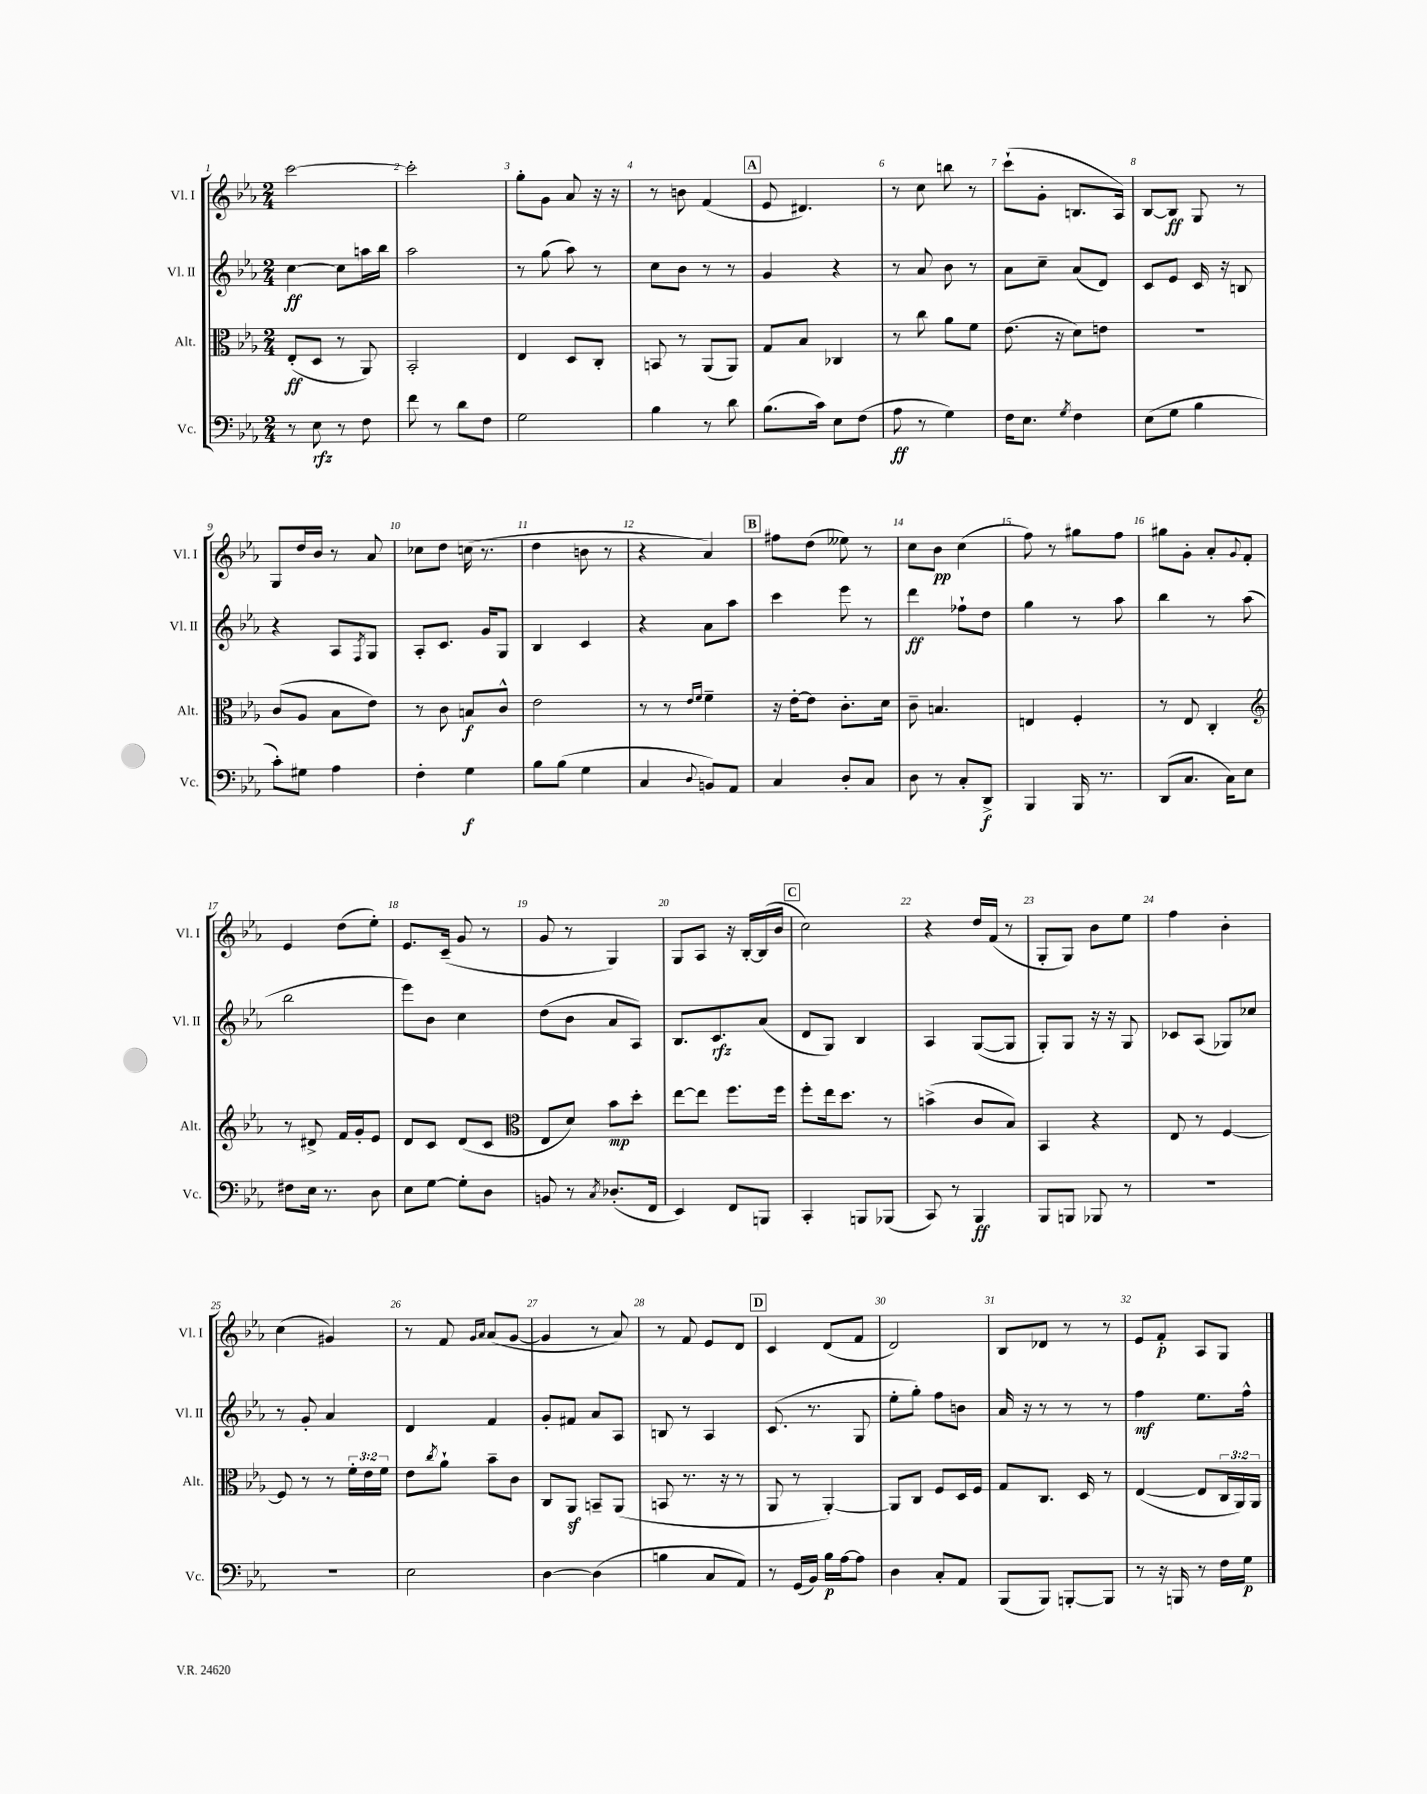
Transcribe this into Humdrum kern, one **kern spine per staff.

**kern	**dynam	**kern	**dynam	**kern	**dynam	**kern	**dynam
*part4	*part4	*part3	*part3	*part2	*part2	*part1	*part1
*staff4	*staff4	*staff3	*staff3	*staff2	*staff2	*staff1	*staff1
*I"Vc.	*	*I"Alt.	*	*I"Vl. II	*	*I"Vl. I	*
*I'Vc.	*	*I'Alt.	*	*I'Vl. II	*	*I'Vl. I	*
*clefF4	*	*clefC3	*	*clefG2	*	*clefG2	*
*k[b-e-a-]	*	*k[b-e-a-]	*	*k[b-e-a-]	*	*k[b-e-a-]	*
*M2/4	*	*M2/4	*	*M2/4	*	*M2/4	*
=1	=1	=1	=1	=1	=1	=1	=1
8r	.	(8E-'/L	ff	[4cc\	ff	[2ccc\	.
8E-\	rfz	8D/J	.	.	.	.	.
8r	.	8r	.	8cc\L]	.	.	.
8F\	.	8AA-/)	.	16aan\L	.	.	.
.	.	.	.	16bb-\JJ	.	.	.
=2	=2	=2	=2	=2	=2	=2	=2
8f\	.	2BB-'/	.	2aa-\	.	2ccc'\]	.
8r	.	.	.	.	.	.	.
8d\L	.	.	.	.	.	.	.
8F\J	.	.	.	.	.	.	.
=3	=3	=3	=3	=3	=3	=3	=3
2G\	.	4E-/	.	8r	.	8gg'\L	.
.	.	.	.	(8gg\	.	8g\J	.
.	.	8D/L	.	8aa-\)	.	8a-/	.
.	.	8C'/J	.	8r	.	16r	.
.	.	.	.	.	.	16r	.
=4	=4	=4	=4	=4	=4	=4	=4
4B-\	.	8BBn/	.	8cc\L	.	8r	.
.	.	8r	.	8b-\J	.	8bn\	.
8r	.	(8AA-/L	.	8r	.	(4f/	.
8d\	.	8AA-/J)	.	8r	.	.	.
!!LO:REH:place=s1:t=A
=5	=5	=5	=5	=5	=5	=5	=5
(8.B-\L	.	8G/L	.	4g/	.	8e-/	.
.	.	8B-/J	.	.	.	4.d#X/)	.
16c\Jk)	.	.	.	.	.	.	.
8E-\L	.	4C-X/	.	4r	.	.	.
(8F\J	.	.	.	.	.	.	.
=6	=6	=6	=6	=6	=6	=6	=6
8A-\	ff	8r	.	8r	.	8r	.
8r	.	8cc\	.	8a-/	.	8cc\	.
4G\)	.	8a-\L	.	8b-\	.	8bbn\	.
.	.	8f\J	.	8r	.	8r	.
=7	=7	=7	=7	=7	=7	=7	=7
16F\KL	.	(8.e-\	.	8a-\L	.	(8ccc`\L	.
8.E-\J	.	.	.	.	.	.	.
.	.	.	.	8cc~\J	.	8g'\J	.
.	.	16r	.	.	.	.	.
8qG/	.	.	.	.	.	.	.
4F\	.	8d\L)	.	(8a-/L	.	8.Bn/L	.
.	.	8en\J	.	8d/J)	.	.	.
.	.	.	.	.	.	16A-/Jk)	.
=8	=8	=8	=8	=8	=8	=8	=8
(8E-\L	.	2r	.	8c/L	.	[8B-/L	.
8G\J	.	.	.	8e-/J	.	8B-/J]	ff
4B-\	.	.	.	16c/	.	8G/	.
.	.	.	.	16r	.	.	.
.	.	.	.	8Bn/	.	8r	.
!!LO:LB:g=z
=9	=9	=9	=9	=9	=9	=9	=9
8c'\L)	.	(8c/L	.	4r	.	8G/L	.
8G#X\J	.	8A-/J	.	.	.	16dd/L	.
.	.	.	.	.	.	16b-/JJ	.
4A-\	.	8B-\L	.	8A-/L	.	8r	.
.	.	.	.	8qF/	.	.	.
.	.	8e-\J)	.	8G/J	.	8a-/	.
=10	=10	=10	=10	=10	=10	=10	=10
4F'\	.	8r	.	8A-'/L	.	8cc-X\L	.
.	.	8c\	.	8.c/J	.	8dd\J	.
4G\	f	8Bn/L	f	.	.	(16ccn\	.
.	.	.	.	16g/KL	.	8.r	.
.	.	8c^^/J	.	8G/J	.	.	.
=11	=11	=11	=11	=11	=11	=11	=11
8B-\L	.	2e-\	.	4B-/	.	4dd\	.
(8B-\J	.	.	.	.	.	.	.
4G\	.	.	.	4c/	.	8bn\	.
.	.	.	.	.	.	8r	.
=12	=12	=12	=12	=12	=12	=12	=12
4C/	.	8r	.	4r	.	4r	.
.	.	8r	.	.	.	.	.
.	.	16qqe-/LL	.	.	.	.	.
8qqD/	.	16qqf/JJ	.	.	.	.	.
8BBn/L)	.	4f~\	.	8a-\L	.	4a-/)	.
8AA-/J	.	.	.	8aa-\J	.	.	.
!!LO:REH:place=s1:t=B
=13	=13	=13	=13	=13	=13	=13	=13
4C/	.	16r	.	4ccc\	.	8ff#X\L	.
.	.	[16e-'\KL	.	.	.	.	.
.	.	8e-\J]	.	.	.	(8dd\J	.
8D'/L	.	8.c'\L	.	8eee-\	.	8ee--X\)	.
8C/J	.	.	.	8r	.	8r	.
.	.	16d\Jk	.	.	.	.	.
=14	=14	=14	=14	=14	=14	=14	=14
8D\	.	8c~\	.	4ddd\	ff	8cc\L	.
8r	.	4.Bn/	.	.	.	8b-\J	pp
8C'/L	.	.	.	8ff-X`\L	.	(4cc\	.
8DD^/J	f	.	.	8dd\J	.	.	.
=15	=15	=15	=15	=15	=15	=15	=15
4BBB-/	.	4En/	.	4gg\	.	8ff\)	.
.	.	.	.	.	.	8r	.
16BBB-/	.	4F'/	.	8r	.	8gg#X\L	.
8.r	.	.	.	.	.	.	.
.	.	.	.	8aa-\	.	8ff\J	.
=16	=16	=16	=16	=16	=16	=16	=16
(8DD/L	.	8r	.	4bb-\	.	8gg#X\L	.
8.C/J	.	8E-/	.	.	.	8g'\J	.
.	.	4C'/	.	8r	.	8a-'/L	.
16C\KL)	.	.	.	.	.	.	.
.	.	.	.	.	.	8qqg/	.
8E-\J	.	.	.	(8aa-\	.	8f'/J	.
!!LO:LB:g=z
=17	=17	=17	=17	=17	=17	=17	=17
*	*	*clefG2	*	*	*	*	*
8F#X\L	.	8r	.	2bb-\	.	4e-/	.
16E-\Jk	.	8d#X^/	.	.	.	.	.
8.r	.	.	.	.	.	.	.
.	.	16f/LL	.	.	.	(8dd\L	.
.	.	16g'/J	.	.	.	.	.
8D\	.	8e-/J	.	.	.	8ee-'\J)	.
=18	=18	=18	=18	=18	=18	=18	=18
8E-\L	.	8d/L	.	8eee-\L)	.	8.e-/L	.
[8G\J	.	8c/J	.	8b-\J	.	.	.
.	.	.	.	.	.	(16c~/Jk	.
8G'\L]	.	(8d/L	.	4cc\	.	8g/	.
8D\J	.	8c/J	.	.	.	8r	.
=19	=19	=19	=19	=19	=19	=19	=19
*	*	*clefC3	*	*	*	*	*
8BBn/	.	8E-/L	.	(8dd\L	.	8g/	.
8r	.	8d/J)	.	8b-\J	.	8r	.
8qC/	.	.	.	.	.	.	.
(8.D-X'/L	.	8b-\L	mp	8a-/L	.	4G/)	.
.	.	8dd'\J	.	8A-/J)	.	.	.
16FF/Jk	.	.	.	.	.	.	.
=20	=20	=20	=20	=20	=20	=20	=20
4EE-/)	.	[8ee-\L	.	8.B-/L	.	8G/L	.
.	.	8ee-\J]	.	.	.	8A-/J	.
.	.	.	.	8.c/	rfz	.	.
8FF/L	.	8.ff\L	.	.	.	16r	.
.	.	.	.	.	.	[16B-'/LL	.
8BBBn/J	.	.	.	(8a-/J	.	(16B-/]	.
.	.	16ff\Jk	.	.	.	16b-/JJ	.
!!LO:REH:place=s1:t=C
=21	=21	=21	=21	=21	=21	=21	=21
4CC'/	.	8ff'\L	.	8d/L	.	2cc\)	.
.	.	16ee-\k	.	8G/J)	.	.	.
.	.	8.dd\J	.	.	.	.	.
8BBBn/L	.	.	.	4B-/	.	.	.
(8BBB-X/J	.	8r	.	.	.	.	.
=22	=22	=22	=22	=22	=22	=22	=22
8CC/)	.	(4bn^\	.	4A-/	.	4r	.
8r	.	.	.	.	.	.	.
4BBB-/	ff	8c/L	.	([8G/L	.	16dd/LL	.
.	.	.	.	.	.	(16f/JJ	.
.	.	8B-/J)	.	8G/J]	.	8r	.
=23	=23	=23	=23	=23	=23	=23	=23
8BBB-/L	.	4BB-/	.	8G'/L)	.	8G'/L	.
8BBBn/J	.	.	.	8G/J	.	8G/J)	.
8BBB-X/	.	4r	.	16r	.	8b-\L	.
.	.	.	.	16r	.	.	.
8r	.	.	.	8G/	.	8ee-\J	.
=24	=24	=24	=24	=24	=24	=24	=24
2r	.	8E-/	.	8c-X/L	.	4ff\	.
.	.	8r	.	(8A-/J	.	.	.
.	.	[4F/	.	8G-X/L)	.	4b-'\	.
.	.	.	.	8cc-X/J	.	.	.
!!LO:LB:g=z
=25	=25	=25	=25	=25	=25	=25	=25
2r	.	8F/]	.	8r	.	(4cc\	.
.	.	8r	.	8g'/	.	.	.
.	.	8r	.	4a-/	.	4g#X/)	.
.	.	24f'\LL	.	.	.	.	.
.	.	24e-\	.	.	.	.	.
.	.	24f\JJ	.	.	.	.	.
=26	=26	=26	=26	=26	=26	=26	=26
2E-\	.	8e-\L	.	4d/	.	8r	.
.	.	8qcc/	.	.	.	.	.
.	.	8a-`\J	.	.	.	8f/	.
.	.	.	.	.	.	16qqg/LL	.
.	.	.	.	.	.	16qqa-/JJ	.
.	.	8b-~\L	.	4f/	.	(8a-/L	.
.	.	8c\J	.	.	.	[8g/J	.
=27	=27	=27	=27	=27	=27	=27	=27
[4D\	.	8C/L	.	8g'/L	.	4g/]	.
.	.	8AA-z/J	.	8f#X/J	.	.	.
(4D\]	.	8BBn~/L	.	8a-/L	.	8r	.
.	.	(8AA-/J	.	8A-/J	.	8a-/)	.
=28	=28	=28	=28	=28	=28	=28	=28
4Bn\	.	8BBn/	.	8Bn/	.	8r	.
.	.	8.r	.	8r	.	8f/	.
8C/L	.	.	.	4A-/	.	8e-/L	.
.	.	16r	.	.	.	.	.
8AA-/J)	.	8r	.	.	.	8d/J	.
!!LO:REH:place=s1:t=D
=29	=29	=29	=29	=29	=29	=29	=29
8r	.	8AA-/	.	(8.c/	.	4c/	.
(16GG/LL	.	8r	.	.	.	.	.
16BB-/JJ)	.	.	.	8.r	.	.	.
16B-\LL	p	[4AA-'/)	.	.	.	(8d/L	.
[16A-\J	.	.	.	.	.	.	.
8A-\J]	.	.	.	8G/	.	8f/J	.
=30	=30	=30	=30	=30	=30	=30	=30
4D\	.	8AA-/L]	.	8ee-'\L	.	2d/)	.
.	.	8C/J	.	8gg'\J)	.	.	.
8C'/L	.	8F/L	.	8ff\L	.	.	.
8AA-/J	.	16D/L	.	8bn\J	.	.	.
.	.	16F/JJ	.	.	.	.	.
=31	=31	=31	=31	=31	=31	=31	=31
(8BBB-/L	.	8G/L	.	16a-/	.	8B-/L	.
.	.	.	.	16r	.	.	.
8BBB-/J)	.	8.C/J	.	8r	.	8d-X/J	.
[8BBBn'/L	.	.	.	8r	.	8r	.
.	.	16D/	.	.	.	.	.
8BBB/J]	.	8r	.	8r	.	8r	.
=32	=32	=32	=32	=32	=32	=32	=32
8r	.	([4E-/	.	4ff\	mf	8e-/L	.
16r	.	.	.	.	.	8f'/J	p
16BBBn/	.	.	.	.	.	.	.
8r	.	8E-/L]	.	8.ee-\L	.	8A-/L	.
16F\LL	.	24C/L	.	.	.	8G/J	.
.	.	24AA-/)	.	.	.	.	.
16G\JJ	p	.	.	16ff^^\Jk	.	.	.
.	.	24AA-/JJ	.	.	.	.	.
==	==	==	==	==	==	==	==
*-	*-	*-	*-	*-	*-	*-	*-
